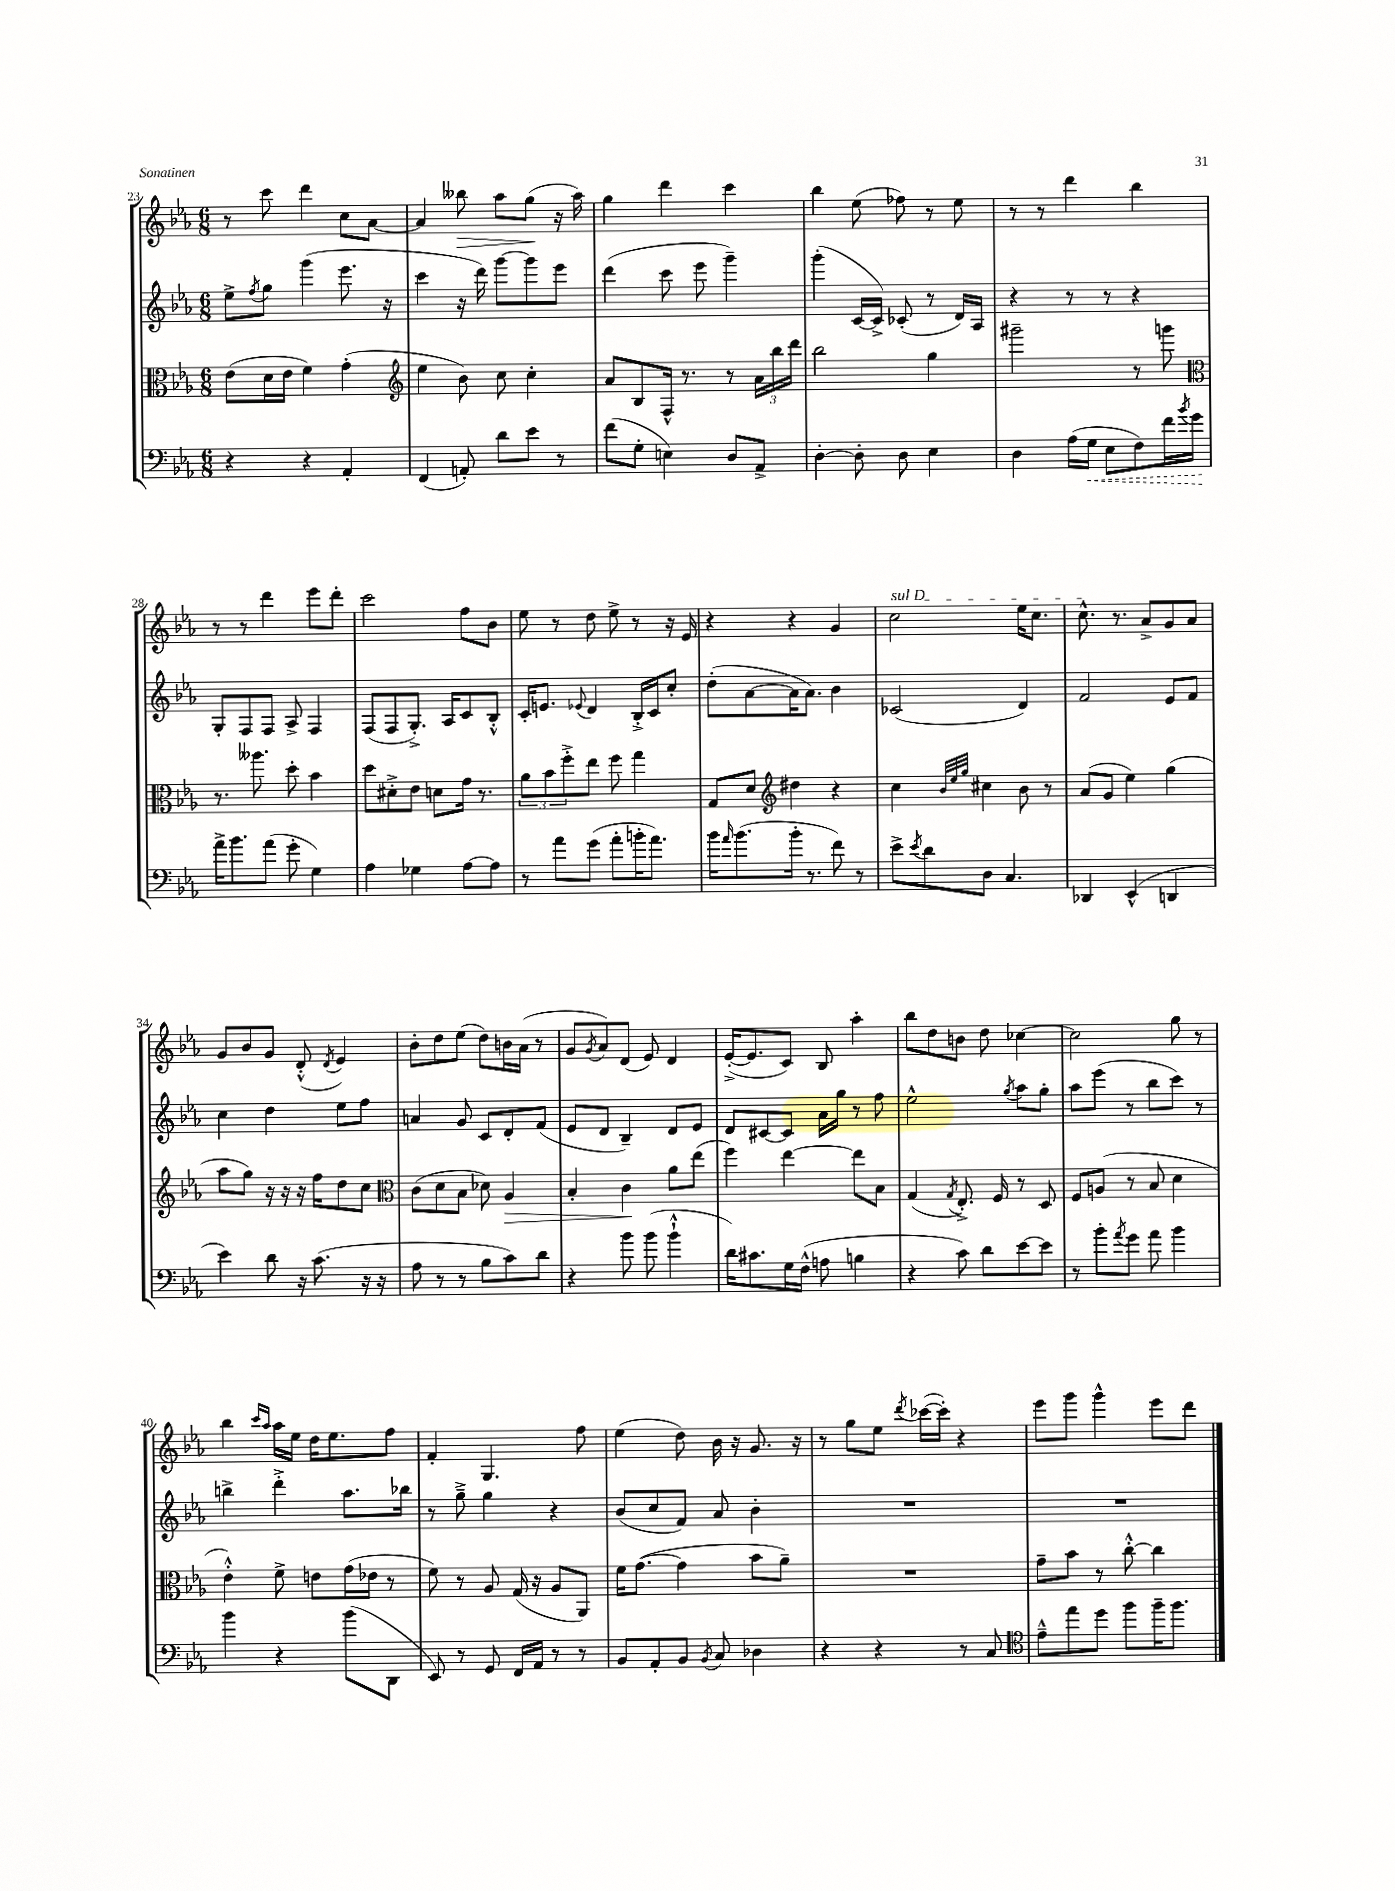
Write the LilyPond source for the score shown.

<<
\new StaffGroup <<
\new Staff = "s0" {
    \clef treble \key ees \major \numericTimeSignature \time 6/8
    r8 c'''8 d'''4 c''8 aes'8~ |
    aes'4 beses''8\> aes''8 g''8\!( r16 aes''16) |
    g''4 d'''4 c'''4 |
    bes''4 ees''8( fes''8) r8 ees''8 |
    r8 r8 d'''4 bes''4 |
    r8 r8 d'''4 ees'''8 d'''8-. |
    c'''2 f''8 bes'8 |
    ees''8 r8 d''8 ees''8-> r8 r16 ees'16 |
    r4 r4 g'4 |
    \once \override TextSpanner.bound-details.left.text = \markup { \italic "sul D" } c''2\startTextSpan ees''16 c''8. |
    c''8.-^\stopTextSpan r8. aes'8-> g'8 aes'8 |
    g'8 bes'8 g'8 d'8-.-^( \acciaccatura { d'8 } ees'4) |
    bes'8-. d''8 ees''8( d''8) b'16 aes'16( r8 |
    g'8 \acciaccatura { g'8 } aes'8) d'8( ees'8) d'4 |
    ees'16~-.->( ees'8. c'8) bes8 aes''4-. |
    bes''8 d''8 b'8 d''8 ces''4~ |
    ces''2 g''8 r8 |
    bes''4 \grace { c'''16 aes''16 } aes''16 ees''16 d''16 ees''8. f''8 |
    f'4-. g4. f''8 |
    ees''4( d''8) bes'16 r16 g'8. r16 |
    r8 g''8 ees''8 \acciaccatura { d'''8 } ces'''16~( ces'''16-.) r4 |
    ees'''8 g'''8 g'''4-^ ees'''8 d'''8 \bar "|." |
}
\new Staff = "s1" {
    \clef treble \key ees \major \numericTimeSignature \time 6/8
    ees''8-> \acciaccatura { f''8 } g''8 g'''4( ees'''8. r16 |
    c'''4 r16 d'''16) g'''8~ g'''8 ees'''8 |
    d'''4( c'''8 ees'''8 g'''4--) |
    g'''4-.( c'16~ c'16->) ces'8-.( r8 d'16) aes16 |
    r4 r8 r8 r4 |
    g8-. f8 f8 aes8-> f4 |
    f8( f8 g8.-.->) aes16 c'8 bes8-.-^ |
    c'16-. e'8. \appoggiatura { ees'8 } d'4 bes16-.-> c'16 c''8-. |
    d''8-.( aes'8~ aes'16 aes'8.) bes'4 |
    ces'2( d'4) |
    f'2 ees'8 f'8 |
    c''4 d''4 ees''8 f''8 |
    a'4 g'8 c'8 d'8-. f'8( |
    ees'8 d'8 bes4--) d'8 ees'8 |
    d'8 cis'8~ cis'8 aes'16 g''16 r8 f''8 |
    ees''2-^ \acciaccatura { g''8 } aes''8 g''8-. |
    aes''8 ees'''8( r8 bes''8 c'''8) r8 |
    b''4-> d'''4-.-> aes''8. bes''16 |
    r8 g''8---> g''4 r4 |
    bes'8( c''8 f'8) aes'8 bes'4-. |
    R2. |
    R2. \bar "|." |
}
\new Staff = "s2" {
    \clef alto \key ees \major \numericTimeSignature \time 6/8
    ees'8( d'16 ees'16 f'4) g'4-.( |
    \clef treble ees''4 bes'8) c''8 c''4-. |
    aes'8 bes8 f16-^ r8. r8 \tuplet 3/2 { aes'16 bes''16 d'''16 } |
    bes''2 g''4 |
    gis'''2-- r8 g'''8 |
    \clef alto r8. aeses''8. d''8-. bes'4 |
    d''8 dis'8-.-> ees'8 d'8 g'16 r8. |
    \tuplet 3/2 { aes'8 bes'8 f''8-.-> } ees''8 f''8 g''4 |
    g8 d'8 \clef treble dis''4 r4 |
    c''4 \grace { bes'32 ees''32 g''32 } cis''4 bes'8 r8 |
    aes'8( g'8 ees''4) g''4( |
    aes''8 g''8) r16 r16 r16 f''16 d''8 c''8 |
    \clef alto c'8( d'8 bes8 des'8) aes4\> |
    bes4-. c'4\! aes'8 ees''8( |
    f''4) ees''4~ ees''8 bes8 |
    g4( \acciaccatura { g8 } ees8.-.->) f16 r8 d8 |
    f8 a8( r8 bes8 d'4 |
    ees'4-.-^) f'8-> e'8 g'16( ees'16 r8 |
    f'8) r8 aes8 g16( r16 aes8 aes,8) |
    f'16 g'8.~( g'4 bes'8 aes'8--) |
    R2. |
    g'8-- bes'8 r8 c''8~-.-^ c''4 \bar "|." |
}
\new Staff = "s3" {
    \clef bass \key ees \major \numericTimeSignature \time 6/8
    r4 r4 aes,4-. |
    f,4( a,8-.) d'8 ees'8 r8 |
    f'8( g8-. e4) d8 aes,8-> |
    d4~-. d8-. d8 ees4 |
    d4 aes16( \once \override Hairpin.style = #'dashed-line g16\< ees8 f8) f'16 \acciaccatura { bes'8 } g'16\! |
    aes'16-> bes'8. aes'8( g'8-. g4) |
    aes4 ges4 aes8~ aes8 |
    r8 aes'8 g'8( aes'8-. b'16-. aes'8.) |
    bes'16 \grace { aes'16 } bes'8.( bes'16-. r8. f'8) r8 |
    ees'8-> \acciaccatura { ees'8 } d'8 d8 c4. |
    des,4 ees,4-^( d,4 |
    ees'4) d'8 r16 c'8.( r16 r16 |
    aes8 r8 r8 bes8 c'8) d'8 |
    r4 bes'8 bes'8( bes'4-!-^ |
    d'16) cis'8. g16 f16-^( a8 b4 |
    r4 c'8) d'8 ees'8~ ees'8 |
    r8 bes'8-. \acciaccatura { aes'8 } g'8 aes'8 bes'4 |
    bes'4 r4 bes'8( d,8 |
    ees,8) r8 g,8 f,16 aes,16 r8 r8 |
    bes,8 aes,8-. bes,8 \acciaccatura { bes,8 } c8 des4 |
    r4 r4 r8 c8 |
    \clef tenor ees'8---^ ees''8 d''8 f''8 f''16-- f''8. \bar "|." |
}
>>
>>
\layout { \context { \Score currentBarNumber = #23 } }
